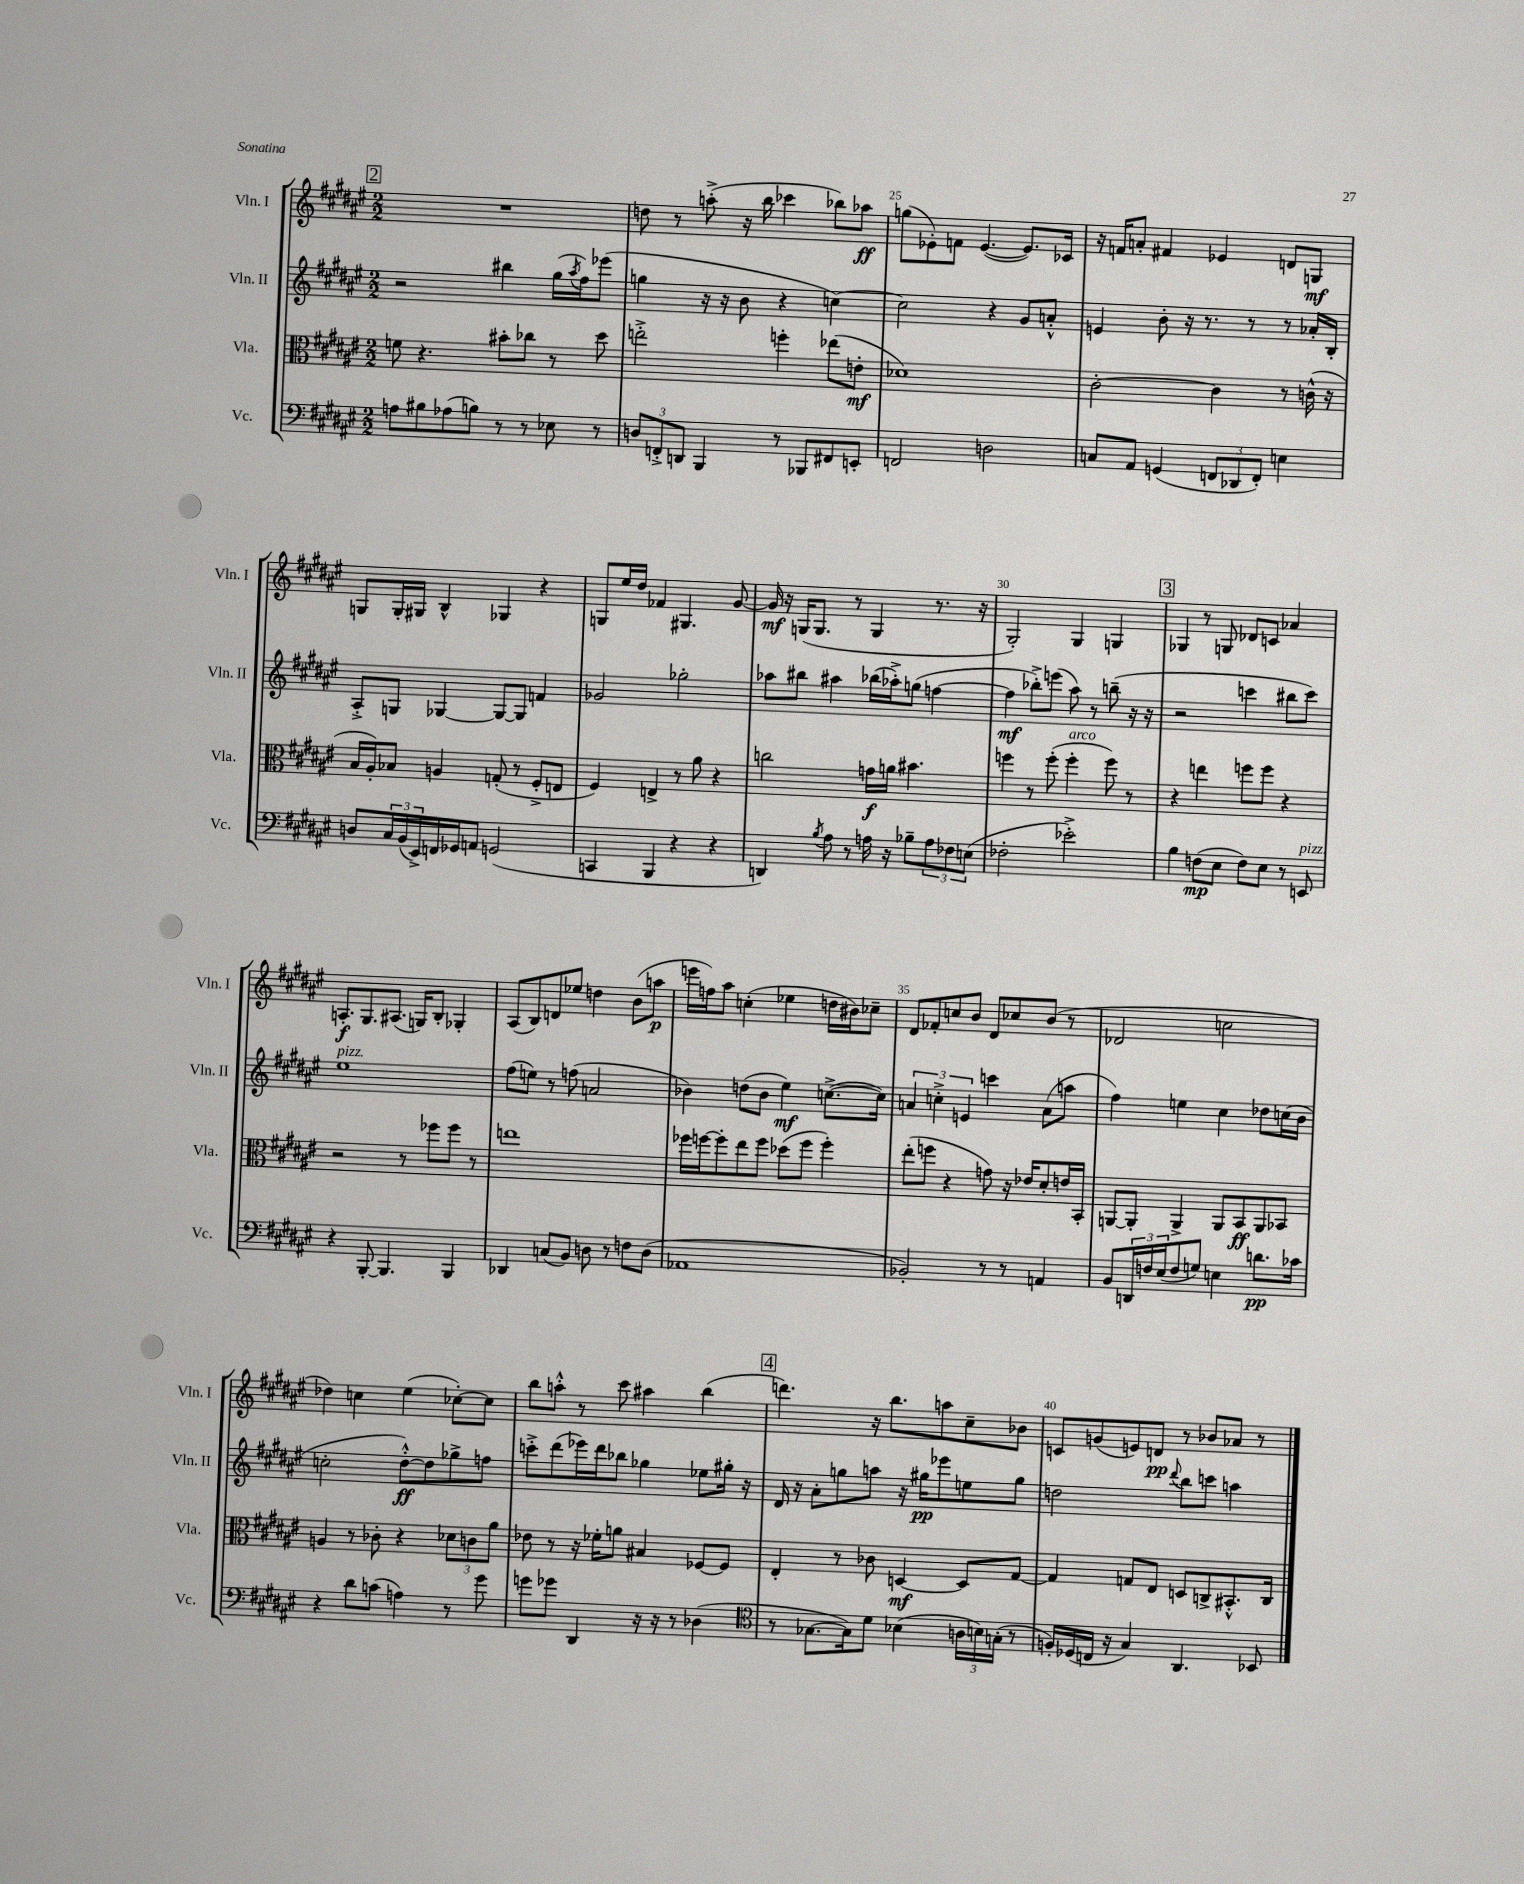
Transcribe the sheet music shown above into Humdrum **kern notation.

**kern	**kern	**kern	**kern
*staff4	*staff3	*staff2	*staff1
*clefF4	*clefC3	*clefG2	*clefG2
*k[f#c#g#d#a#e#]	*k[f#c#g#d#a#e#]	*k[f#c#g#d#a#e#]	*k[f#c#g#d#a#e#]
*M2/2	*M2/2	*M2/2	*M2/2
8A	8f	2r	1r
8B#	4.r	.	.
(8A-	.	.	.
8B)	.	.	.
8r	8b#'	4bb#	.
8r	8cc-	.	.
8E-	8r	(16gg#	.
.	.	8qaa#	.
.	.	16ff#)	.
8r	8dd#	(8eee-	.
=	=	=	=
12D	2ee'^	4gg	8dd
12FF'^	.	.	.
.	.	.	8r
12DD	.	.	.
4BBB	.	16r	(8aa'^
.	.	16r	.
.	.	8b	16r
.	.	.	16bb
8r	4ff'	4r	4ccc-
8BBB-	.	.	.
8FF#	(8ee-	[4cc)	8bb-)
8EE'	8e'	.	8aa-
=	=	=	=
2FF	1d-)	2cc]	(8gg
.	.	.	8e-')
.	.	.	8f
.	.	.	([4.e-
2D	.	4r	.
.	.	8g#	8.e-])
.	.	8a'^^	.
.	.	.	16c-
=	=	=	=
8C	[2c#'	4e	16r
.	.	.	16f
8AA#	.	.	8a'
(4GG	.	8b'	4f#
.	.	16r	.
.	.	8.r	.
12FF	4c#]	.	4e-
12DD-	.	.	.
.	.	8r	.
12FF')	.	.	.
4E	8r	8r	8d
.	(16c^^	16a-'	8G
.	16r	16B'	.
=	=	=	=
8D	16B	8A#'^	8G
.	16A#')	.	.
24C#	8B-	8G	16G'
(24BB	.	.	.
.	.	.	16G#
24EE#^)	.	.	.
16FF	4A	[4G-	4B^^
16GG-	.	.	.
8AA	.	.	.
(2GG	(8G'	8G-_	4G-
.	8r	8G-]	.
.	8F#'^	4f	4r
.	8E	.	.
=	=	=	=
4CC	4F#)	2g-	8G
.	.	.	16ee#
.	.	.	16dd#
4BBB	4E^	.	4f-
4r	8r	2gg-'	4.G#
.	8a#	.	.
4r	4r	.	.
.	.	.	[8g#
=	=	=	=
4DD)	2cc	8aa-	16g#]
.	.	.	16r
.	.	8bb#	(16G
.	.	.	8.G
8qB	.	.	.
8A#	.	4aa#	.
8r	.	.	8r
16A	16g	(16bb-	4G
16r	16a	16aa-'^)	.
8B-~	4.b#	(8gg	.
12A	.	[4ff	8.r
12F-	.	.	.
(12E	.	.	.
.	.	.	16r
=	=	=	=
2F-'	4ff	4ff]	2G#')
.	8r	8bb-'^)	.
.	(8ff'	(8eee	.
2e-'^)	4ff'	8aa#)	4G#
.	.	8r	.
.	8ff)	(8bb~	4G
.	8r	16r	.
.	.	16r	.
=	=	=	=
4B	4r	2r	4G-
(8F	4ee	.	8r
8E#	.	.	8G
8F)	8ff	4ccc	8d-
8E#	8ff	.	8c
8r	4r	8bb#	4a-
8EE	.	8ccc)	.
=	=	=	=
4r	2r	1ee#	8.A'
.	.	.	8.G#
[8BBB'	.	.	.
4.BBB]	.	.	(8.A#
.	8r	.	.
.	.	.	16G)
.	8ff-	.	8B'
4BBB	8ff-	.	4G-'
.	8r	.	.
=	=	=	=
4DD-	1ee	(8ff#	(8A#
.	.	8ee)	8B)
(8C	.	8r	8d
8BB)	.	(8ff	8ee-
8D	.	2a	4dd
8r	.	.	.
8F	.	.	(8b
(8D	.	.	8aa
=	=	=	=
1AA-	16ff-	4b-)	16eee
.	[16ff	.	16ff)
.	8ff']	.	8aa#
.	8ee#	(8dd	(4cc'
.	8ff	8b-	.
.	(8dd-	4ee#)	4ee-
.	8ff	.	.
.	4ff')	([8.cc^	16dd
.	.	.	16b#)
.	.	.	8cc-~
.	.	16cc])	.
=	=	=	=
2BB-')	(8ee#'	6a	8d#
.	8ff	.	8f-'
.	.	6cc'^	.
.	4r	.	8cc
.	.	6e	.
.	.	.	8b
8r	8g)	4ccc	8d#
8r	16r	.	8cc-
.	16e-	.	.
4AA	8d#'	(8a	(8b
.	16e	8aa	8r
.	16BB'	.	.
=	=	=	=
8BB	[8AA	4ff#)	2d-
24DD	8AA']	.	.
24F	.	.	.
(24E#	.	.	.
8F	4AA^	4ee	.
8G)	.	.	.
4E	8AA	4cc#	2cc
.	8BB	.	.
8.d	8AA	8dd-	.
.	8BB-	(16cc	.
16c-	.	16b	.
=	=	=	=
4r	4A	2cc'	4dd-)
8d#	8r	.	4cc
(8c	8c-'	.	.
4A)	4r	[8dd#'^^)	(4ee#
.	.	8dd#]	.
8r	12d-	8gg-^	[8cc-')
.	12c	.	.
8g#	.	8ff	8cc-]
.	12a#	.	.
=	=	=	=
8g	8e-	8ccc'^	8bb
8g-	8r	(8ddd#	8aa'^^
4DD#	16r	16eee-)	8r
.	16f-'	16ddd#	.
.	8a	8bb-	8ccc#
16r	4B#	4gg-	4aa#
16r	.	.	.
8r	.	.	.
(4D-	[8F-	8ee-	(4bb
.	8F-]	16gg#'	.
.	.	16r	.
=	=	=	=
*clefC4	*	*	*
8r	4E#'	16d#	4.ddd)
.	.	16r	.
[8.G-	.	8a#'	.
.	8r	8gg	.
16G-])	.	.	.
8d#	8c-	8aa	16r
.	.	.	8.bb
(4B-	[4D	16r	.
.	.	16gg#	.
.	.	8eee-	8aa
24A	8D]	8ee	8cc#~
24B)	.	.	.
(24G'	.	.	.
8r	[8G#	8gg#	8b-
=	=	=	=
16F')	4G#]	2dd	8c
(16D-	.	.	.
16C	.	.	(8g
16r	.	.	.
4G#)	8G	.	8e)
.	8E#	.	8d
.	.	8qqddd#	.
4.AA#	8D	8bb	8r
.	8C^	8ccc	8b-
.	8.BB#'^^	4aa	8a-
8BB-	.	.	8r
.	16C	.	.
==	==	==	==
*-	*-	*-	*-
